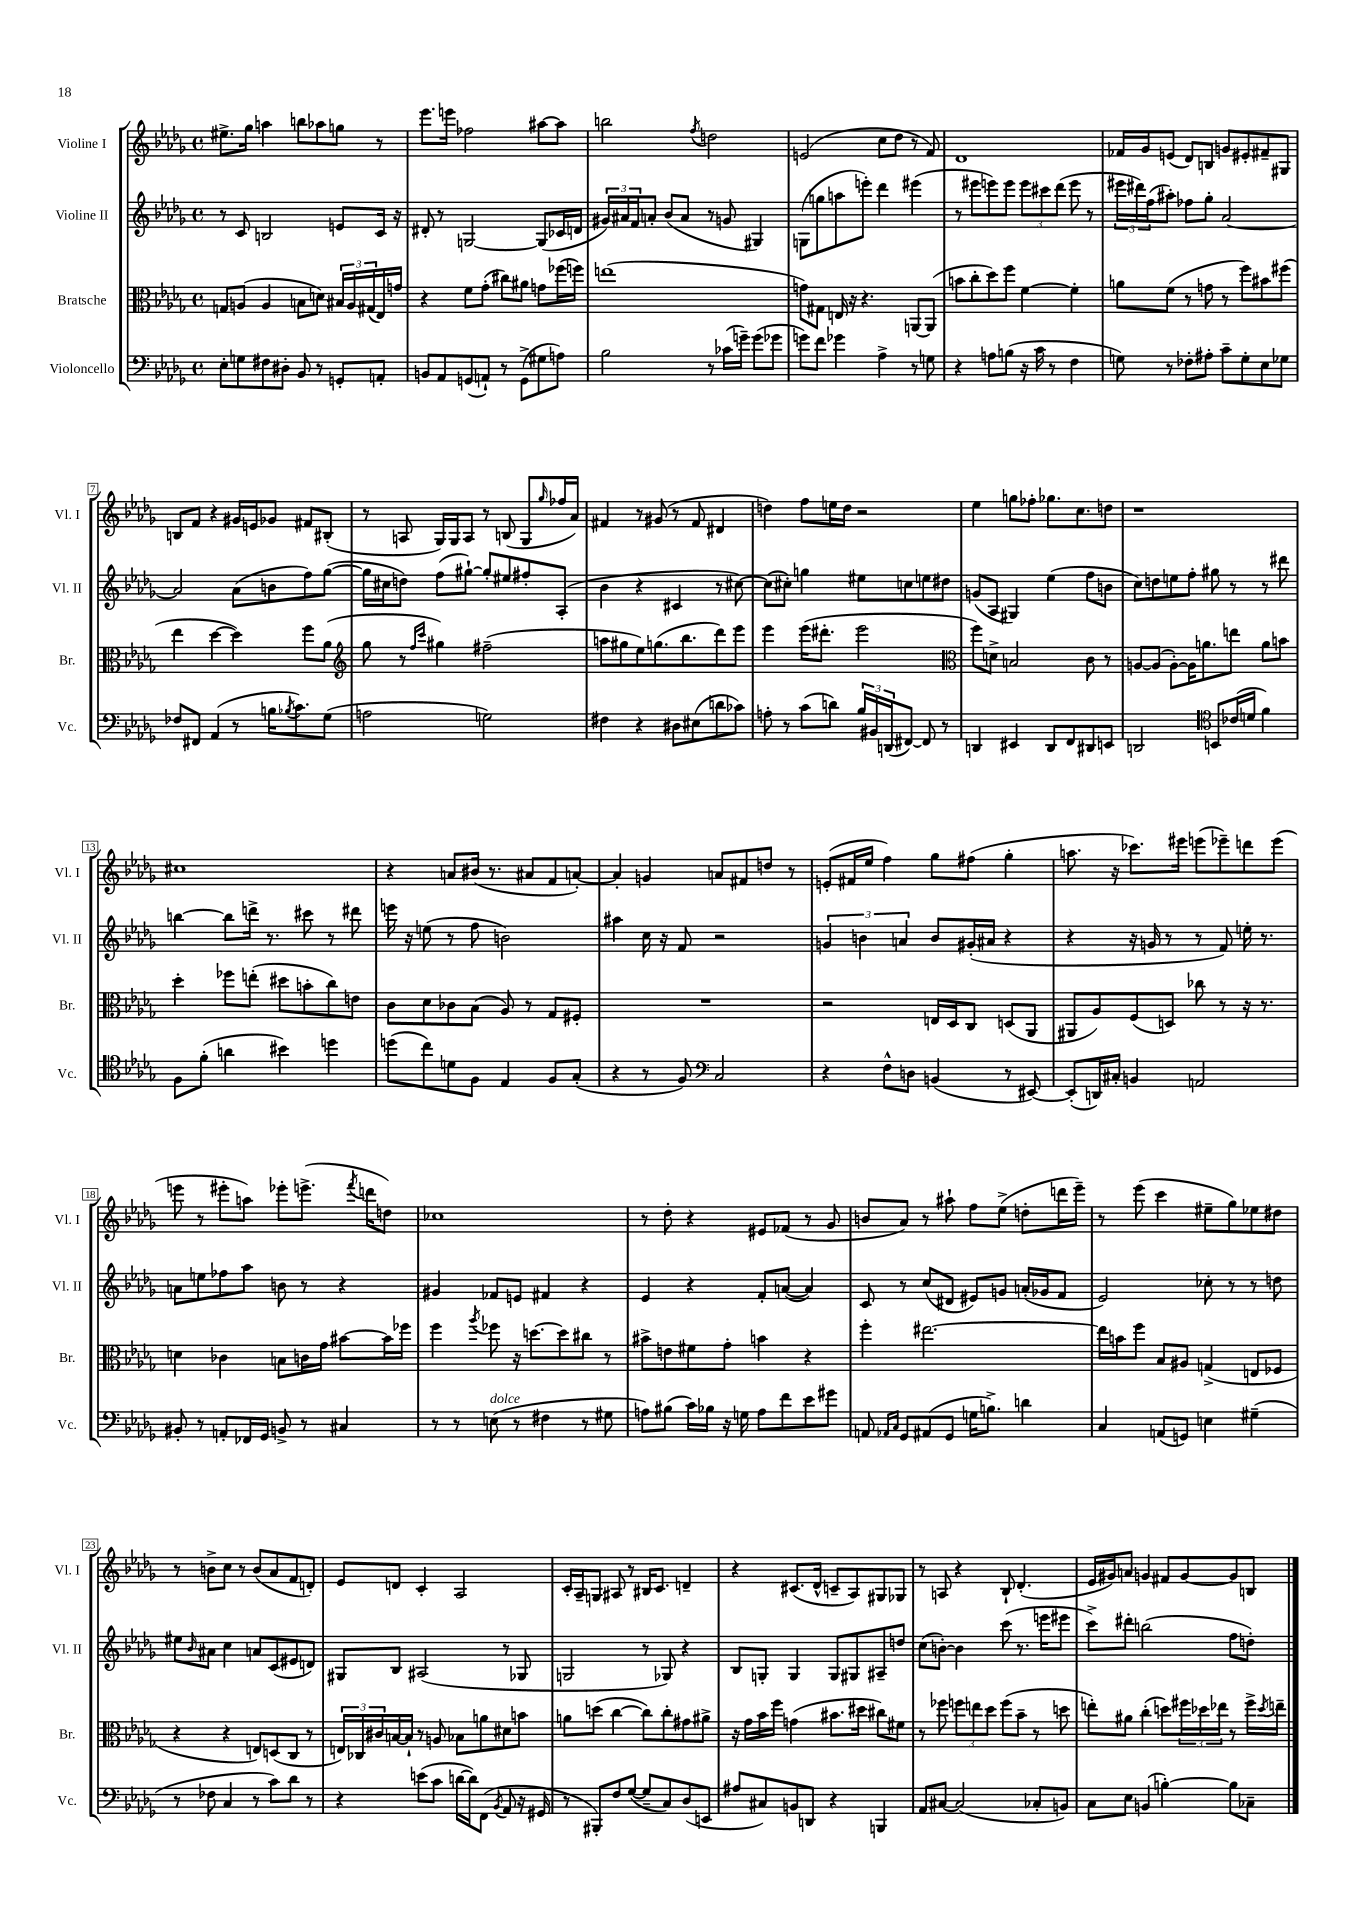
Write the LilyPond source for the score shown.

<<
\new StaffGroup <<
\new Staff = "s0" \with { instrumentName = "Violine I" shortInstrumentName = "Vl. I" } {
    \clef treble \key des \major \defaultTimeSignature \time 4/4
    eis''8.-> ges''16 a''4 b''8 aes''8 g''8 r8 |
    ees'''8. e'''16 fes''2 ais''8~ ais''8 |
    b''2 \acciaccatura { f''8 } d''2 |
    e'2( c''8 des''8 r8 f'8) |
    des'1 |
    fes'16 ges'16 e'8( des'8) b8 g'8 eis'8-. fis'8-- gis8 |
    b8 f'8 r4 gis'16 e'16 ges'8 fis'8 bis8-.( |
    r8 a8 ges16) ges16 a8 r8 b8( ges8 \grace { ges''16 } fes''16 aes'16) |
    fis'4 r8 gis'8( r8 fis'8 dis'4 |
    d''4) f''8 e''16 d''16 r2 |
    ees''4 g''8 fes''8-. ges''8. c''8. d''8 |
    r1 |
    cis''1 |
    r4 a'8 bis'16( r8. ais'8 f'8 a'8~-.) |
    a'4-. g'4 a'8 fis'8 d''8 r8 |
    e'8-.( fis'16 ees''16 f''4) ges''8 fis''8( ges''4-. |
    a''8. r16 ces'''8.) eis'''16 e'''8( ees'''8--) d'''8 ees'''8( |
    e'''8 r8 eis'''8-. a''8) ees'''8-. e'''8.->( \acciaccatura { f'''8 } d'''16 d''8) |
    ces''1 |
    r8 des''8-. r4 eis'8 fes'8( r8 ges'8 |
    b'8 aes'8) r8 ais''8-! f''8 ees''8->( d''8-. d'''16 ees'''16--) |
    r8 ees'''8( c'''4 eis''8-- ges''8) ees''8 dis''8 |
    r8 b'8-> c''8 r8 b'8( aes'8 f'8 d'8-.) |
    ees'8 d'8 c'4-. aes2 |
    c'16-. aes16-- g8 ais8 r8 bis16 c'8. d'4-- |
    r4 cis'8.( des'16-^ c'8-- aes8) gis8 ges8 |
    r8 a8 r4 bes8-! des'4.-.( |
    ees'16 gis'16) a'8 g'4 fis'8 g'8~ g'8 b8 \bar "|." |
}
\new Staff = "s1" \with { instrumentName = "Violine II" shortInstrumentName = "Vl. II" } {
    \clef treble \key des \major \defaultTimeSignature \time 4/4
    r8 c'8 b2 e'8 c'16 r16 |
    dis'8-. r8 g2~ g8( ces'16 d'16 |
    \tuplet 3/2 { gis'16) ais'16 f'16 } a'8-. bes'8( a'8 r8 g'8 gis4) |
    g8( g''8 a''8 e'''8-.) des'''4 eis'''4( |
    r8 eis'''8 e'''8) e'''8 \tuplet 3/2 { e'''8 cis'''8 des'''8( } e'''8 r8 |
    \tuplet 3/2 { eis'''16 dis'''16) f''16( } ais''8-.) fes''8 ges''8-. aes'2~ |
    aes'2 aes'8( b'8 f''8) ges''8~( |
    ges''16 cis''16 d''8) f''8( gis''8~-!) gis''8-. eis''8 fis''8-. aes8-.( |
    bes'4 r4 cis'4 r8 cis''8~) |
    cis''8( cis''8-.) g''4 eis''8 c''8 e''8 dis''8 |
    g'8( aes8 gis4) ees''4( f''8 b'8 |
    c''8) d''8 e''8 f''8-. gis''8 r8 r8 dis'''8 |
    b''4~ b''8 d'''16-> r8. cis'''8 r8 dis'''8 |
    e'''16 r16 e''8( r8 f''8 b'2) |
    ais''4 c''16 r16 f'8 r2 |
    \tuplet 3/2 { g'4 b'4 a'4 } b'8 gis'16-.( ais'16 r4 |
    r4 r16 g'16 r8 r8 f'8) e''16-. r8. |
    a'8 e''8 fes''8 aes''8 b'8 r8 r4 |
    gis'4 fes'8 e'8 fis'4 r4 |
    ees'4 r4 f'8-. a'8~( a'4) |
    c'8 r8 c''8( dis'8 eis'8) g'8 a'16-.( ges'16 f'8 |
    ees'2) ces''8-. r8 r8 d''8 |
    eis''8 \grace { bes'16 } ais'8 c''4 a'8 c'8( eis'8 d'8) |
    gis8 bes8 ais2( r8 ges8 |
    g2 r8 ges8) r4 |
    bes8 g8-. g4 g8 gis8 ais8-- d''8 |
    c''8( b'8~-.) b'4 c'''8( r8. e'''16 eis'''8 |
    c'''8->) dis'''8-. b''2( f''8 d''8-.) \bar "|." |
}
\new Staff = "s2" \with { instrumentName = "Bratsche" shortInstrumentName = "Br." } {
    \clef alto \key des \major \defaultTimeSignature \time 4/4
    g8 a8( a4 b8 d'8) \tuplet 3/2 { bis16 a16 gis16( } ees16) g'16 |
    r4 f'8 ges'8-.( cis''8) ais'8 g'8 fes''16( f''16) |
    e''1( |
    g'8) gis8 e16 r16 r4. a,8~ a,8( |
    b'8 c''8-. des''8) f''8 f'4~ f'4-. |
    a'8 f'8( r8 g'8 r8 f''8) bis'8 fis''8( |
    ees''4 des''4~ des''4) f''8 aes'8( |
    \clef treble ges''8 r8 \grace { f''16 c'''16 } gis''4) fis''2--( |
    a''8 gis''8 ees''8) g''8.( bes''8. des'''8) ees'''8 |
    ees'''4 ees'''16( dis'''8.-. ees'''2 |
    \clef alto f''8) d'8-> b2 c'8 r8 |
    a8~ a8( a8~-.) a16 a'8. e''8 a'8 b'8 |
    des''4-. fes''8 e''8-.( dis''8 b'8-. c''8) e'8 |
    c'8 des'8 ces'8 bes8( aes8) r8 ges8 fis8-. |
    R1 |
    r2 e16 des16 c8 d8( aes,8 |
    ais,8 aes8) f8( d8) ces''8 r8 r16 r8. |
    d'4 ces'4 b8 c'16 ges'16 bis'8~ bis'16 fes''16 |
    f''4 \acciaccatura { aes''8 } fes''8 r16 d''8.~ d''8 cis''8 r8 |
    bis'8-> e'8 fis'8 ges'8-. b'4 r4 |
    f''4-. eis''2.~ |
    eis''16 b'16 f''8 bes8 ais8 g4->( e8 fes8 |
    r4 r4 e8) d8( c8 r8 |
    \tuplet 3/2 { e16) ces16 cis'16 } b16~ b16-! r8 a8 bes8 a'8 dis'8 b'8 |
    a'8 d''8( c''4~ c''8) c''8-. gis'8 ais'8-> |
    r16 ges'16 bes'16 f''16 g'4( bis'8. dis''16 cis''8) fis'8 |
    r8 fes''8 \tuplet 3/2 { f''8 e''8 des''8 } f''8( bes'8-- r8 d''8 |
    e''8-.) ais'8 c''4-.( d''8) \tuplet 3/2 { fis''16 des''16 ees''16 } r8 fis''16-> \acciaccatura { des''8 } e''16-- \bar "|." |
}
\new Staff = "s3" \with { instrumentName = "Violoncello" shortInstrumentName = "Vc." } {
    \clef bass \key des \major \defaultTimeSignature \time 4/4
    ees8-. g8 fis8 dis8-. bes,8 r8 g,8-. a,8-. |
    b,8 aes,8 g,8( a,8-!) r8 g,8->( gis8 a8) |
    bes2 r8 ces'16( g'16--) g'8( ges'8 |
    g'8) f'8 ges'4 aes4-> r8 g8 |
    r4 a8 b8( r16 c'16 r8 f4 |
    g8) r8 fes8-. ais8-. c'8-- g8-. ees8 ges8 |
    fes8 fis,8 aes,4( r8 b16 \acciaccatura { bes8 } c'8.) ges8( |
    a2 g2) |
    fis4 r4 dis8 eis8( d'8 ces'8) |
    a8-. r8 c'8( d'8) \tuplet 3/2 { bes16 bis,16 d,16( } fis,8~) fis,8 r8 |
    d,4 eis,4 d,8 f,8 dis,8 e,8 |
    d,2 \clef tenor b,8 ces'16( d'16 f'4) |
    f8 f'8-.( a'4 bis'4) d''4 |
    d''8( c''8) d'8 f8 ees4 f8 ges8-.( |
    r4 r8 f8) \clef bass c2 |
    r4 f8-^ d8 b,4( r8 eis,8~) |
    eis,8-.( d,16) cis16-. b,4 a,2 |
    bis,8-. r8 a,8-. fes,16 ges,16 b,8-> r8 cis4 |
    r8 r8 e8^\markup { \italic "dolce" }( r8 fis4 r8 gis8 |
    a8) bis8( c'16) bes16 r16 g16 a8 f'8 ees'8 gis'8 |
    a,8 \grace { aes,16 c16 } ges,8 ais,8( ges,8 g16 b8.->) d'4 |
    c4 a,8( g,8) e4 gis4--( |
    r8 fes8 c4 r8 c'8) des'8 r8 |
    r4 e'8( c'8 d'16~ d'16) f,8( \acciaccatura { bes,8 } aes,8 r16 gis,16 |
    r8 bis,,8-.) f8 ges8~( ges8-- c8) des8( e,8 |
    ais8 cis8) b,8 d,8 r4 b,,4 |
    aes,8 cis8~ cis2( ces8-. b,8) |
    c8 ees8 b,4( b4~-.) b8 ces8-- \bar "|." |
}
>>
>>
\layout { \context { \Score \override BarNumber.stencil = #(make-stencil-boxer 0.1 0.3 ly:text-interface::print) } }
